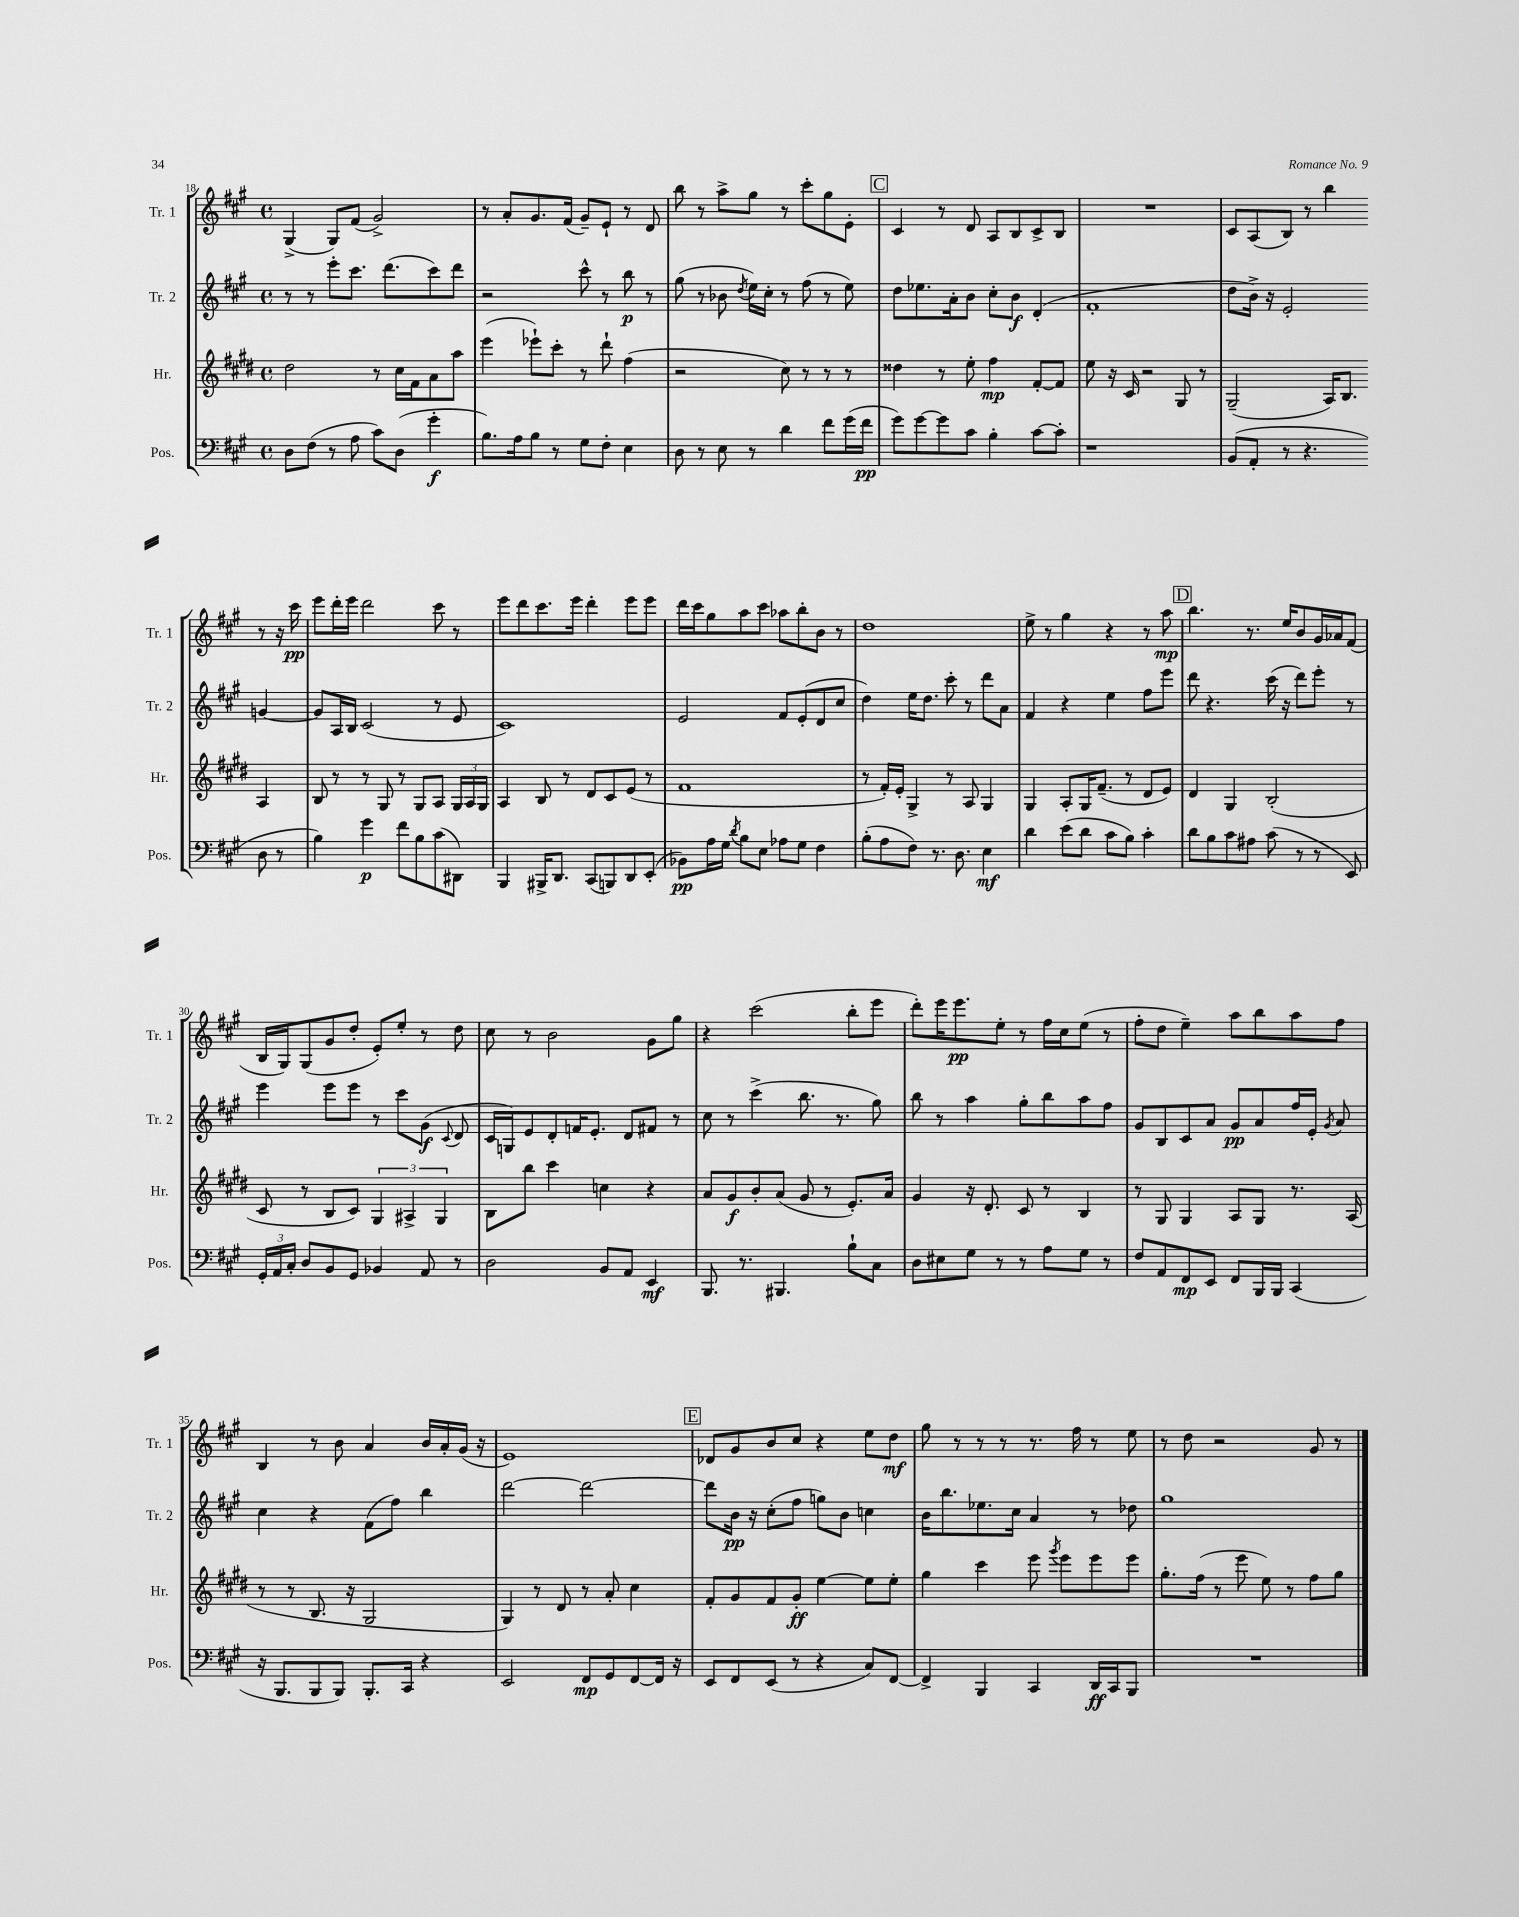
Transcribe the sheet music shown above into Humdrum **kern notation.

**kern	**dynam	**kern	**dynam	**kern	**dynam	**kern	**dynam
*part4	*part4	*part3	*part3	*part2	*part2	*part1	*part1
*staff4	*staff4	*staff3	*staff3	*staff2	*staff2	*staff1	*staff1
*I"Pos.	*	*I"Hr.	*	*I"Tr. 2	*	*I"Tr. 1	*
*I'Pos.	*	*I'Hr.	*	*I'Tr. 2	*	*I'Tr. 1	*
*clefF4	*	*clefG2	*	*clefG2	*	*clefG2	*
*k[f#c#g#]	*	*k[f#c#g#d#]	*	*k[f#c#g#]	*	*k[f#c#g#]	*
*M4/4	*	*M4/4	*	*M4/4	*	*M4/4	*
*met(c)	*	*met(c)	*	*met(c)	*	*met(c)	*
=18	=18	=18	=18	=18	=18	=18	=18
8D\L	.	2dd#\	.	8r	.	(4G#^/	.
(8F#\J	.	.	.	8r	.	.	.
8r	.	.	.	8eee'\L	.	8G#/L)	.
8A\	.	.	.	8.ccc#\J	.	(8f#/J	.
8c#\L)	.	8r	.	.	.	2g#^/)	.
.	.	.	.	(8.ddd\L	.	.	.
(8D\J	.	16cc#\LL	.	.	.	.	.
.	.	16f#\J	.	.	.	.	.
4g#'\	f	8a\	.	8ccc#\)	.	.	.
.	.	8aa\J	.	8ddd\J	.	.	.
=19	=19	=19	=19	=19	=19	=19	=19
8.B\L)	.	(4eee\	.	2r	.	8r	.
.	.	.	.	.	.	8a'/L	.
16A\k	.	.	.	.	.	.	.
8B\J	.	8eee-X`\L)	.	.	.	8.g#/	.
8r	.	8ccc#'\J	.	.	.	.	.
.	.	.	.	.	.	(16f#/Jk	.
8G#\L	.	8r	.	8ccc#^^\	.	8g#~/L)	.
8F#'\J	.	8ddd#`\	.	8r	.	8e`/J	.
4E\	.	(4ff#\	.	8bb\	p	8r	.
.	.	.	.	8r	.	8d/	.
=20	=20	=20	=20	=20	=20	=20	=20
8D\	.	2r	.	(8gg#\	.	8bb\	.
8r	.	.	.	8r	.	8r	.
8E\	.	.	.	8b-X\	.	8aa^\L	.
.	.	.	.	8qdd/	.	.	.
8r	.	.	.	16ee\LL)	.	8gg#\J	.
.	.	.	.	16cc#'\JJ	.	.	.
4d\	.	8cc#\)	.	8r	.	8r	.
.	.	8r	.	(8ff#\	.	8ccc#'\L	.
8f#\L	.	8r	.	8r	.	8gg#\	.
(16g#\L	.	8r	.	8ee\)	.	8e'\J	.
16f#\JJ	pp	.	.	.	.	.	.
!!LO:REH:place=s1:t=C
=21	=21	=21	=21	=21	=21	=21	=21
8g#\L)	.	4dd##X\	.	8dd\L	.	4c#/	.
[8g#\	.	.	.	8.ee-X\	.	.	.
8g#\]	.	8r	.	.	.	8r	.
.	.	.	.	16a'\k	.	.	.
8c#\J	.	8ee'\	.	8b\J	.	8d/	.
4B'\	.	4ff#\	mp	8cc#'\L	.	8A/L	.
.	.	.	.	8b\J	f	8B/	.
[8c#\L	.	[8f#'/L	.	(4d'/	.	8c#^/	.
8c#'\J]	.	8f#/J]	.	.	.	8B/J	.
=22	=22	=22	=22	=22	=22	=22	=22
1r	.	8ee\	.	1f#'	.	1r	.
.	.	16r	.	.	.	.	.
.	.	16c#/	.	.	.	.	.
.	.	2r	.	.	.	.	.
.	.	8G#/	.	.	.	.	.
.	.	8r	.	.	.	.	.
=23	=23	=23	=23	=23	=23	=23	=23
(8BB/L	.	(2G#~/	.	8dd\L	.	8c#/L	.
8AA'/J	.	.	.	16b^\Jk)	.	(8A/	.
.	.	.	.	16r	.	.	.
8r	.	.	.	2e'/	.	8B/J)	.
4.r	.	.	.	.	.	8r	.
.	.	16A/KL)	.	.	.	4bb\	.
.	.	8.B/J	.	.	.	.	.
8D\	.	4A/	.	[4gn/	.	8r	.
8r	.	.	.	.	.	16r	.
.	.	.	.	.	.	16ccc#\	pp
!!LO:LB:g=z
=24	=24	=24	=24	=24	=24	=24	=24
4B\)	.	8B/	.	8gn/L]	.	8eee\L	.
.	.	8r	.	16A/L	.	16ddd'\L	.
.	.	.	.	16B/JJ	.	16eee\JJ	.
4g#\	p	8r	.	(2c#/	.	2ddd\	.
.	.	8G#/	.	.	.	.	.
8f#\L	.	8r	.	.	.	.	.
8B\	.	8G#/L	.	.	.	.	.
(8c#\	.	8A/J	.	8r	.	8ccc#\	.
8DD#X\J)	.	24G#/LL	.	8e/	.	8r	.
.	.	24A/	.	.	.	.	.
.	.	24G#/JJ	.	.	.	.	.
=25	=25	=25	=25	=25	=25	=25	=25
4BBB/	.	4A/	.	1c#)	.	8eee\L	.
.	.	.	.	.	.	8ddd\	.
16BBB#X^/KL	.	8B/	.	.	.	8.ccc#\	.
8.DD/J	.	.	.	.	.	.	.
.	.	8r	.	.	.	.	.
.	.	.	.	.	.	16eee\Jk	.
(8CC#/L	.	8d#/L	.	.	.	4ddd'\	.
8BBBn/)	.	8c#/	.	.	.	.	.
8DD/	.	(8e/J	.	.	.	8eee\L	.
(8EE'/J	.	8r	.	.	.	8eee\J	.
=26	=26	=26	=26	=26	=26	=26	=26
8BB-X\L)	pp	1f#	.	2e/	.	16ddd\LL	.
.	.	.	.	.	.	16ccc#\J	.
16A\L	.	.	.	.	.	8gg#\	.
16G#\JJ	.	.	.	.	.	.	.
8qd/	.	.	.	.	.	.	.
8B\L	.	.	.	.	.	8aa\	.
8E\J	.	.	.	.	.	8ccc#\J	.
8A-X\L	.	.	.	8f#/L	.	8aa-X\L	.
8G#\J	.	.	.	(8e'/	.	8bb'\	.
4F#\	.	.	.	8d/	.	8b\J	.
.	.	.	.	8cc#/J	.	8r	.
=27	=27	=27	=27	=27	=27	=27	=27
(8B'\L	.	8r	.	4dd\)	.	1dd	.
8A\	.	16f#'/LL)	.	.	.	.	.
.	.	16e'/JJ	.	.	.	.	.
8F#\J)	.	4G#^/	.	16ee\KL	.	.	.
.	.	.	.	8.dd\J	.	.	.
8.r	.	.	.	.	.	.	.
.	.	8r	.	8ccc#'\	.	.	.
8.D\	.	.	.	.	.	.	.
.	.	8A/	.	8r	.	.	.
4E\	mf	4G#/	.	8ddd\L	.	.	.
.	.	.	.	8a\J	.	.	.
=28	=28	=28	=28	=28	=28	=28	=28
4d\	.	4G#/	.	4f#/	.	8ee^\	.
.	.	.	.	.	.	8r	.
(8e\L	.	8A'/L	.	4r	.	4gg#\	.
8d\J	.	16G#/K	.	.	.	.	.
.	.	(8.f#~/J	.	.	.	.	.
8c#\L	.	.	.	4ee\	.	4r	.
8B\J)	.	8r	.	.	.	.	.
4c#'\	.	8d#/L	.	8ff#\L	.	8r	.
.	.	8e/J)	.	8eee\J	.	8aa\	mp
!!LO:REH:place=s1:t=D
=29	=29	=29	=29	=29	=29	=29	=29
8d\L	.	4d#/	.	8ddd\	.	4.bb\	.
8B\	.	.	.	4.r	.	.	.
8c#\	.	4G#/	.	.	.	.	.
8A#X\J	.	.	.	.	.	8.r	.
(8c#\	.	(2B'/	.	(16ccc#\	.	.	.
.	.	.	.	16r	.	16ee/KL	.
8r	.	.	.	8ddd\L)	.	8b/	.
8r	.	.	.	8eee'\J	.	16g#/L	.
.	.	.	.	.	.	16a-X/J	.
8EE/)	.	.	.	8r	.	(8f#/J	.
!!LO:LB:g=z
=30	=30	=30	=30	=30	=30	=30	=30
24GG#'/LL	.	8c#/	.	4eee\	.	16B/LL	.
24AA/	.	.	.	.	.	.	.
.	.	.	.	.	.	16G#/J)	.
24C#'/JJ	.	.	.	.	.	.	.
8D/L	.	8r	.	.	.	(8G#/	.
8BB/	.	8B/L	.	8eee\L	.	8g#/	.
8GG#/J	.	8c#/J)	.	8eee\J	.	8dd'/J	.
4BB-X/	.	6G#/	.	8r	.	8e'/L)	.
.	.	.	.	8ccc#\L	.	8ee'/J	.
.	.	6A#X^/	.	.	.	.	.
8AA/	.	.	.	(8g#\J	f	8r	.
.	.	6G#/	.	.	.	.	.
.	.	.	.	8qqc#/	.	.	.
8r	.	.	.	8d/	.	8dd\	.
=31	=31	=31	=31	=31	=31	=31	=31
2D\	.	8B\L	.	16c#/LL	.	8cc#\	.
.	.	.	.	16Gn/J)	.	.	.
.	.	8bb\J	.	8e/	.	8r	.
.	.	4ccc#\	.	8d'/	.	2b\	.
.	.	.	.	16fn/K	.	.	.
.	.	.	.	8.e'/J	.	.	.
8BB/L	.	4ccn\	.	.	.	.	.
8AA/J	.	.	.	8d/L	.	.	.
4EE/	mf	4r	.	8f#X/J	.	8g#\L	.
.	.	.	.	8r	.	8gg#\J	.
=32	=32	=32	=32	=32	=32	=32	=32
8.BBB/	.	8a/L	.	8cc#\	.	4r	.
.	.	8g#/	f	8r	.	.	.
8.r	.	.	.	.	.	.	.
.	.	8b'/	.	(4ccc#^\	.	(2ccc#\	.
4.BBB#X/	.	(8a/J	.	.	.	.	.
.	.	8g#/	.	8.bb\	.	.	.
.	.	8r	.	.	.	.	.
.	.	.	.	8.r	.	.	.
8B`\L	.	8.e'/L)	.	.	.	8bb'\L	.
8C#\J	.	.	.	8gg#\)	.	8eee\J	.
.	.	16a/Jk	.	.	.	.	.
=33	=33	=33	=33	=33	=33	=33	=33
8D\L	.	4g#/	.	8bb\	.	8ddd'\L)	.
8E#X\	.	.	.	8r	.	16eee\K	.
.	.	.	.	.	.	8.eee\	pp
8G#\J	.	16r	.	4aa\	.	.	.
.	.	8.d#'/	.	.	.	.	.
8r	.	.	.	.	.	8ee'\J	.
8r	.	8c#/	.	8gg#'\L	.	8r	.
8A\L	.	8r	.	8bb\	.	16ff#\LL	.
.	.	.	.	.	.	16cc#\J	.
8G#\J	.	4B/	.	8aa\	.	(8ee\J	.
8r	.	.	.	8ff#\J	.	8r	.
=34	=34	=34	=34	=34	=34	=34	=34
8F#/L	.	8r	.	8g#/L	.	8ff#'\L	.
8AA/	.	8G#/	.	8B/	.	8dd\J	.
8FF#/	mp	4G#/	.	8c#/	.	4ee~\)	.
8EE/J	.	.	.	8a/J	.	.	.
8FF#/L	.	8A/L	.	8g#/L	pp	8aa\L	.
16BBB/L	.	8G#/J	.	8a/	.	8bb\	.
16BBB/JJ	.	.	.	.	.	.	.
(4CC#/	.	8.r	.	16ff#/L	.	8aa\	.
.	.	.	.	16e'/JJ	.	.	.
.	.	.	.	8qg#/	.	.	.
.	.	.	.	8a/	.	8ff#\J	.
.	.	(16A/	.	.	.	.	.
!!LO:LB:g=z
=35	=35	=35	=35	=35	=35	=35	=35
16r	.	8r	.	4cc#\	.	4B/	.
8.BBB/L	.	.	.	.	.	.	.
.	.	8r	.	.	.	.	.
8BBB/	.	8.B/	.	4r	.	8r	.
8BBB/J)	.	.	.	.	.	8b\	.
.	.	16r	.	.	.	.	.
8.BBB'/L	.	2G#/	.	(8f#\L	.	4a/	.
.	.	.	.	8ff#\J)	.	.	.
16CC#/Jk	.	.	.	.	.	.	.
4r	.	.	.	4bb\	.	16b/LL	.
.	.	.	.	.	.	16a'/	.
.	.	.	.	.	.	(16g#/JJ	.
.	.	.	.	.	.	16r	.
=36	=36	=36	=36	=36	=36	=36	=36
2EE/	.	4G#/)	.	[2ddd\	.	1e)	.
.	.	8r	.	.	.	.	.
.	.	8d#/	.	.	.	.	.
8FF#/L	mp	8r	.	2ddd\_	.	.	.
8GG#/	.	8a'/	.	.	.	.	.
[8FF#/	.	4cc#\	.	.	.	.	.
16FF#/Jk]	.	.	.	.	.	.	.
16r	.	.	.	.	.	.	.
!!LO:REH:place=s1:t=E
=37	=37	=37	=37	=37	=37	=37	=37
8EE/L	.	8f#'/L	.	8ddd\L]	.	8d-X/L	.
8FF#/	.	8g#/	.	16b\Jk	pp	8g#/	.
.	.	.	.	16r	.	.	.
(8EE/J	.	8f#/	.	(8cc#'\L	.	8b/	.
8r	.	8g#'/J	ff	8ff#\J	.	8cc#/J	.
4r	.	[4ee\	.	8ggn\L)	.	4r	.
.	.	.	.	8b\J	.	.	.
8C#/L)	.	8ee\L]	.	4ccn\	.	8ee\L	.
[8FF#/J	.	8ee'\J	.	.	.	8dd\J	mf
=38	=38	=38	=38	=38	=38	=38	=38
4FF#^/]	.	4gg#\	.	16b\KL	.	8gg#\	.
.	.	.	.	8.bb\	.	.	.
.	.	.	.	.	.	8r	.
4BBB/	.	4ccc#\	.	8.ee-X\	.	8r	.
.	.	.	.	.	.	8r	.
.	.	.	.	16cc#\Jk	.	.	.
4CC#/	.	8eee\	.	4a/	.	8.r	.
.	.	8qggg#/	.	.	.	.	.
.	.	8eee\L	.	.	.	.	.
.	.	.	.	.	.	16ff#\	.
16DD/LL	ff	8eee\	.	8r	.	8r	.
16CC#/J	.	.	.	.	.	.	.
8BBB/J	.	8eee\J	.	8dd-X\	.	8ee\	.
=39	=39	=39	=39	=39	=39	=39	=39
1r	.	8.gg#'\L	.	1gg#	.	8r	.
.	.	.	.	.	.	8dd\	.
.	.	(16ff#\Jk	.	.	.	.	.
.	.	8r	.	.	.	2r	.
.	.	8eee\	.	.	.	.	.
.	.	8ee\)	.	.	.	.	.
.	.	8r	.	.	.	.	.
.	.	8ff#\L	.	.	.	8g#/	.
.	.	8gg#\J	.	.	.	8r	.
==	==	==	==	==	==	==	==
*-	*-	*-	*-	*-	*-	*-	*-
